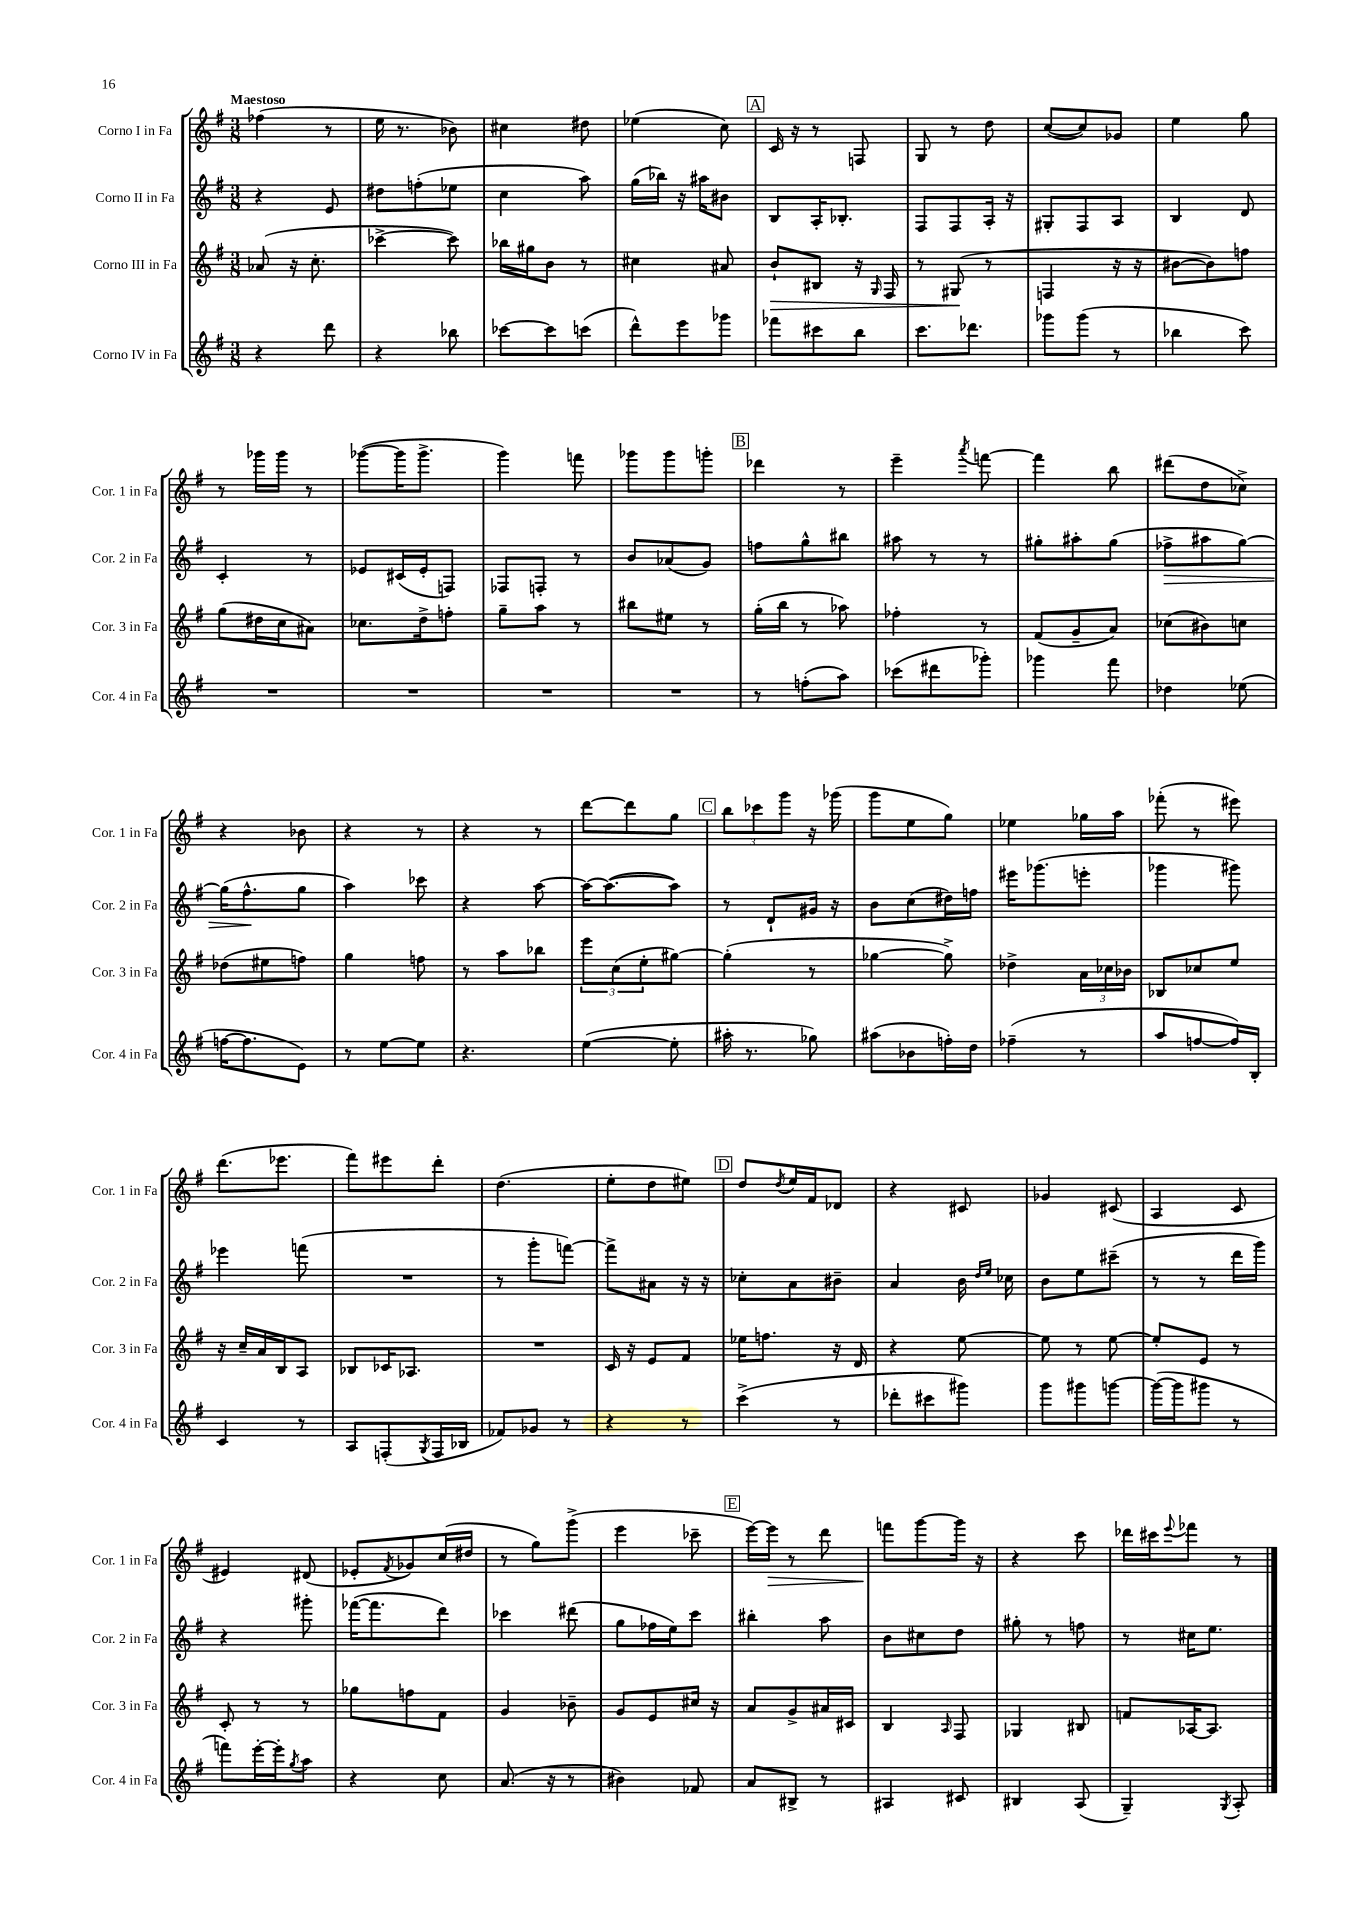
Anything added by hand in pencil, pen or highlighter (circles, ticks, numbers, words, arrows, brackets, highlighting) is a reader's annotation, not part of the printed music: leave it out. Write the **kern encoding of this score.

**kern	**kern	**kern	**kern
*staff4	*staff3	*staff2	*staff1
*clefG2	*clefG2	*clefG2	*clefG2
*k[f#]	*k[f#]	*k[f#]	*k[f#]
*M3/8	*M3/8	*M3/8	*M3/8
4r	(8a-	4r	(4ff-
.	16r	.	.
.	8.cc'	.	.
8ddd	.	8e	8r
=	=	=	=
4r	[4ccc-^	8dd#	16ee
.	.	.	8.r
.	.	(8ff'	.
8bb-	8ccc-])	8ee-	8b-)
=	=	=	=
[8ccc-	16bb-	4cc	4cc#
.	16gg#	.	.
8ccc-]	8b	.	.
(8ccc	8r	8aa)	8dd#
=	=	=	=
8ddd^^)	4cc#	(16gg	(4ee-
.	.	16bb-)	.
8eee	.	16r	.
.	.	16aa#	.
8ggg-	8a#	8b#	8cc)
=	=	=	=
8fff-	8b`	8B	16c
.	.	.	16r
8ccc#	8B#	16A'	8r
.	.	8.B-'	.
8bb	16r	.	8F
.	16qqG	.	.
.	16F#	.	.
=	=	=	=
8.ccc	8r	8F#	8G
.	(8G#	8F#	8r
8.ddd-	.	.	.
.	8r	16A'	8dd
.	.	16r	.
=	=	=	=
8ggg-	4F	8G#'	([8cc
(8ggg-	.	8F#	8cc])
8r	16r	8A	8g-
.	16r	.	.
=	=	=	=
4bb-	[8b#	4B	4ee
.	8b#])	.	.
8ccc)	8ff	8d	8gg
=	=	=	=
4.r	(8gg	4c'	8r
.	16dd#	.	16ggg-
.	16cc	.	16ggg-
.	8a#)	8r	8r
=	=	=	=
4.r	8.cc-	8e-	([8ggg-
.	.	(16c#	16ggg-]
.	16dd^	16e-'	8.ggg-^
.	8ff'	8F)	.
=	=	=	=
4.r	8gg~	8F-	4ggg)
.	8aa	8F'	.
.	8r	8r	8fff
=	=	=	=
4.r	8bb#	8b	8ggg-
.	8ee#	(8a-	8ggg-
.	8r	8g)	8ggg'
=	=	=	=
8r	(16gg'	8ff	4ddd-
.	16bb	.	.
(8ff'	8r	8gg^^	.
8aa)	8aa-)	8bb#	8r
=	=	=	=
(8ccc-	4ff-'	8aa#	4eee~
8ddd#	.	8r	.
.	.	.	8qaaa
8ggg-')	8r	8r	[8fff
=	=	=	=
4ggg-	(8f#	8gg#'	4fff]
.	8g~	8aa#'	.
8fff#	8a)	(8gg#	8bb
=	=	=	=
4dd-	(8cc-	8ff-^	(8ddd#
.	8b#)	8aa#	8dd
(8ee-	8cc	[8gg)	8cc-^)
=	=	=	=
[16ff	(8dd-	(16gg]	4r
8.ff]	.	8.ff#^^	.
.	8ee#	.	.
8e)	8ff)	8gg	8b-
=	=	=	=
8r	4gg	4aa)	4r
[8ee	.	.	.
8ee]	8ff	8ccc-	8r
=	=	=	=
4.r	8r	4r	4r
.	8aa	.	.
.	8bb-	[8aa	8r
=	=	=	=
([4ee	12eee	16aa_	[8ddd
.	.	(8.aa_	.
.	(12cc	.	.
.	.	.	8ddd]
.	12ee'	.	.
8ee']	[8gg#)	8aa])	8gg
=	=	=	=
16aa#'	(4gg#']	8r	12bb
8.r	.	.	.
.	.	.	12ccc-
.	.	8d`	.
.	.	.	12ggg
8gg-)	8r	16g#	16r
.	.	16r	(16ggg-
=	=	=	=
(8aa#	[4gg-	8b	8ggg
8b-	.	(8cc	8ee
16ff')	8gg-^])	16dd#)	8gg)
16dd	.	16ff	.
=	=	=	=
(4ff-~	4dd-^	16eee#	4ee-
.	.	(8.ggg-	.
8r	24a	8eee'	16gg-
.	24cc-	.	.
.	.	.	16aa
.	24b-	.	.
=	=	=	=
8aa	8B-	4ggg-	(8fff-'
[8ff	8cc-	.	8r
16ff])	8ee	8ggg#)	8eee#)
16B'	.	.	.
=	=	=	=
4c	16r	4eee-	(8.ddd
.	16cc~	.	.
.	16a	.	.
.	16B	.	8.eee-
8r	8A	(8fff	.
=	=	=	=
8A	8B-	4.r	8fff#)
(8F'	16c-	.	8eee#
.	8.A-	.	.
8qG	.	.	.
16F	.	.	8ddd'
16B-	.	.	.
=	=	=	=
8f-)	4.r	8r	(4.dd
8g-	.	8ggg'	.
8r	.	[8fff)	.
=	=	=	=
4r	16c	8fff^]	8ee'
.	16r	.	.
.	8e	8a#	8dd
8r	8f#	16r	8ee#)
.	.	16r	.
=	=	=	=
(4ccc^	16ee-	8cc-'	8dd
.	8.ff	.	.
.	.	.	8qdd
.	.	8a	16ee
.	.	.	16f#
8r	16r	8b#~	8d-
.	16d	.	.
=	=	=	=
8ddd-'	4r	4a	4r
8ccc#	.	.	.
8ggg#)	[8ee	16b	8c#
.	.	16qqdd	.
.	.	16qqee	.
.	.	16cc-	.
=	=	=	=
8ggg	8ee]	8b	4g-
8ggg#	8r	8ee	.
[8ggg	[8ee	(8ccc#~	(8c#
=	=	=	=
(16ggg_	8ee']	8r	4A
16ggg]	.	.	.
8ggg#	8e	8r	.
8r	8r	16ddd	8c
.	.	16ggg)	.
=	=	=	=
8fff)	8c'	4r	4e#)
[16eee'	8r	.	.
16eee']	.	.	.
8qgg	.	.	.
8aa	8r	8ggg#'	(8d#
=	=	=	=
4r	8gg-	([16fff-	8e-'
.	.	8.fff-]	.
.	.	.	8qf#
.	8ff	.	8g-)
8cc	8f#	8ddd)	(16cc
.	.	.	16dd#
=	=	=	=
(8.a	4g	4ccc-	8r
.	.	.	8gg)
16r	.	.	.
8r	8b-~	(8ddd#	(8ggg^
=	=	=	=
4b#)	8g	8gg	4eee
.	8e	16ff-	.
.	.	16ee)	.
8f-	16cc#	8ccc	8ccc-~
.	16r	.	.
=	=	=	=
8a	8a	4bb#'	[16eee)
.	.	.	16eee]
8B#^	8g^	.	8r
8r	16a#	8aa	8ddd
.	16c#	.	.
=	=	=	=
4A#	4B	8b	8fff
.	.	8cc#	[8ggg
.	16qqA	.	.
8c#	8F#	8dd	16ggg]
.	.	.	16r
=	=	=	=
4B#	4G-	8gg#'	4r
.	.	8r	.
(8A	8B#	8ff	8ccc
=	=	=	=
4G~)	8f	8r	16ddd-
.	.	.	16ccc#
.	.	.	8qqeee
.	[16A-	16cc#	8fff-
.	8.A-]	8.ee	.
8qG	.	.	.
8A'	.	.	8r
==	==	==	==
*-	*-	*-	*-
